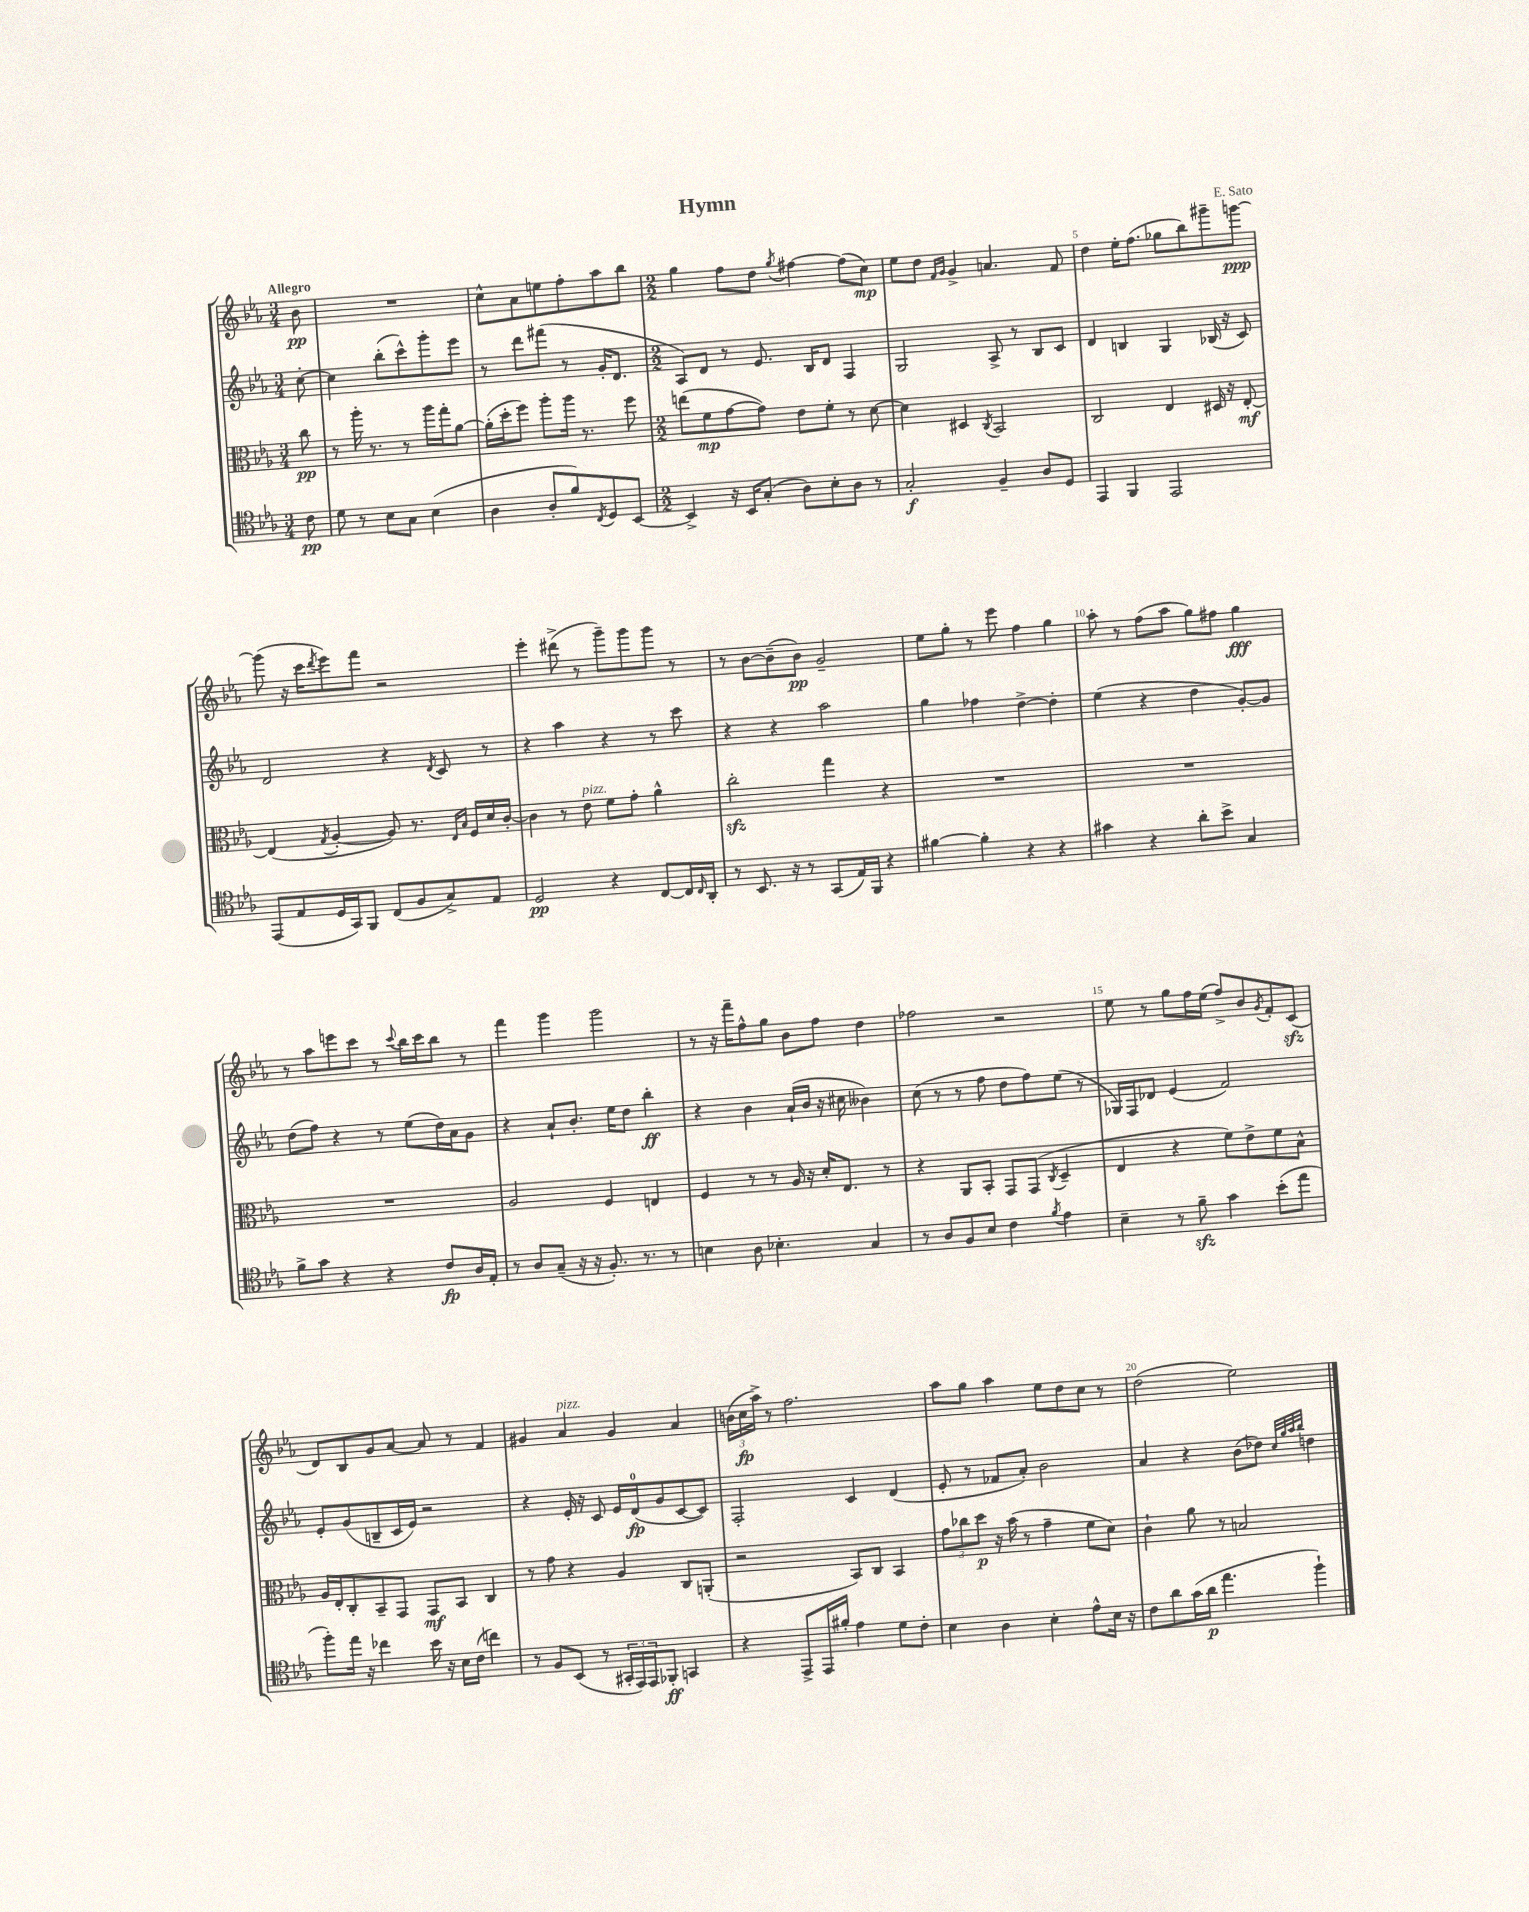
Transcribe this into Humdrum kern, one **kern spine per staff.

**kern	**dynam	**kern	**dynam	**kern	**dynam	**kern	**dynam
*part4	*part4	*part3	*part3	*part2	*part2	*part1	*part1
*staff4	*staff4	*staff3	*staff3	*staff2	*staff2	*staff1	*staff1
*clefC4	*	*clefC3	*	*clefG2	*	*clefG2	*
*k[b-e-a-]	*	*k[b-e-a-]	*	*k[b-e-a-]	*	*k[b-e-a-]	*
*M3/4	*	*M3/4	*	*M3/4	*	*M3/4	*
=	=	=	=	=	=	=	=
!	!	!	!	!	!	!LO:TX:a:B:t=Allegro	!
8c\	pp	8cc\	pp	[8cc'\	.	8b-\	pp
=1	=1	=1	=1	=1	=1	=1	=1
8d\	.	8r	.	4cc\]	.	2.r	.
8r	.	16aa-'\	.	.	.	.	.
.	.	8.r	.	.	.	.	.
8B-\L	.	.	.	(8bb-'\L	.	.	.
8G\J	.	8r	.	8ccc^^\)	.	.	.
(4B-\	.	16aa-\LL	.	8ggg'\	.	.	.
.	.	16gg'\J	.	.	.	.	.
.	.	[8a-\J	.	8eee-\J	.	.	.
=2	=2	=2	=2	=2	=2	=2	=2
4A-\	.	(16a-'\LL]	.	8r	.	8cc^^\L	.
.	.	16dd'\J	.	.	.	.	.
.	.	8ff\J)	.	8ddd\L	.	8a-\	.
8A-'/L	.	8aa-'\L	.	(8fff#X\J	.	8een\	.
8f/)	.	16aa-\Jk	.	8r	.	8ff'\	.
.	.	8.r	.	.	.	.	.
8qC/	.	.	.	.	.	.	.
8D/	.	.	.	16g'/KL	.	8aa-\	.
.	.	.	.	8.d/J	.	.	.
[8BB-/J	.	8ff\	.	.	.	8bb-\J	.
=3	=3	=3	=3	=3	=3	=3	=3
*M2/2	*	*M2/2	*	*M2/2	*	*M2/2	*
4BB-^/]	.	(8een\L	.	8A-/L)	.	4gg\	.
.	.	8f\	mp	8d/J	.	.	.
16r	.	[8g\	.	8r	.	8ff\L	.
16BB-/KL	.	.	.	.	.	.	.
(8G'/J	.	8g\J])	.	8.e-/	.	8dd\J	.
.	.	.	.	.	.	8qgg/	.
8A-\L)	.	8e-\L	.	.	.	[4ff#X\	.
.	.	.	.	16B-/KL	.	.	.
8B-'\	.	8f'\J	.	8d/J	.	.	.
8A-\J	.	8r	.	4F/	.	(8ff#\L]	.
8r	.	[8d\	.	.	.	8cc\J)	mp
=4	=4	=4	=4	=4	=4	=4	=4
2G'/	f	4d\]	.	2G/	.	8ee-\L	.
.	.	.	.	.	.	8dd\J	.
.	.	.	.	.	.	16qqf/LL	.
.	.	.	.	.	.	16qqg/JJ	.
.	.	4D#X/	.	.	.	4g^/	.
.	.	8qC/	.	.	.	.	.
4F~/	.	2BB-/	.	8A-^/	.	4.an/	.
.	.	.	.	8r	.	.	.
8A-/L	.	.	.	8B-/L	.	.	.
8D/J	.	.	.	8c/J	.	8f/	.
=5	=5	=5	=5	=5	=5	=5	=5
4EE-/	.	2C/	.	4d/	.	4dd\	.
4FF/	.	.	.	4Bn/	.	16ee-'\KL	.
.	.	.	.	.	.	(8.ff\J	.
2EE-/	.	4E-/	.	4G/	.	8gg-X\L	.
.	.	.	.	.	.	8bb-\)	.
.	.	16D#X/	.	(16B-X/	.	8ggg#X~\	.
.	.	16r	.	16r	.	.	.
.	.	[8E-'/	mf	8c/)	.	[8gggn\J	ppp
!!LO:LB:g=z
=6	=6	=6	=6	=6	=6	=6	=6
(8EE-/L	.	(4E-/]	.	2d/	.	(8ggg\]	.
8E-/	.	.	.	.	.	16r	.
.	.	.	.	.	.	16ccc\KL	.
.	.	8qG/	.	.	.	8qddd/	.
16D/L	.	[4A-'/	.	.	.	8eee-\)	.
16GG/J)	.	.	.	.	.	.	.
8FF/J	.	.	.	.	.	8fff\J	.
(8C/L	.	8A-/])	.	4r	.	2r	.
8F/	.	8.r	.	.	.	.	.
.	.	.	.	8qd/	.	.	.
8G^/)	.	.	.	8c/	.	.	.
.	.	16qqE-/LL	.	.	.	.	.
.	.	16qqB-/JJ	.	.	.	.	.
.	.	16F/LL	.	.	.	.	.
8E-/J	.	16d/	.	8r	.	.	.
.	.	[16c'/JJ	.	.	.	.	.
=7	=7	=7	=7	=7	=7	=7	=7
2D/	pp	4c\]	.	4r	.	4eee-'\	.
.	.	8r	.	4aa-\	.	(8ddd#X^\	.
!	!	!LO:TX:a:i:t=pizz.	!	!	!	!	!
.	.	8e-\	.	.	.	8r	.
4r	.	8f\L	.	4r	.	8ggg~\L)	.
.	.	8g'\J	.	.	.	8ggg\	.
[8C/L	.	4a-^^\	.	8r	.	8ggg\J	.
16C/L]	.	.	.	8ccc\	.	8r	.
16qqC/	.	.	.	.	.	.	.
16AA-'/JJ	.	.	.	.	.	.	.
=8	=8	=8	=8	=8	=8	=8	=8
8r	.	2cczz'\	.	4r	.	8r	.
8.BB-/	.	.	.	.	.	[8b-\L	.
.	.	.	.	4r	.	(8b-~\]	.
16r	.	.	.	.	.	.	.
8r	.	.	.	.	.	8b-\J)	pp
(8GG/L	.	4gg\	.	2aa-\	.	2g~/	.
16E-/L)	.	.	.	.	.	.	.
16FF/JJ	.	.	.	.	.	.	.
4r	.	4r	.	.	.	.	.
=9	=9	=9	=9	=9	=9	=9	=9
[4f#X\	.	1r	.	4gg\	.	8ee-\L	.
.	.	.	.	.	.	8gg'\J	.
4f#'\]	.	.	.	4ff-X\	.	8r	.
.	.	.	.	.	.	8eee-\	.
4r	.	.	.	[4dd^\	.	4ff\	.
4r	.	.	.	4dd'\]	.	4gg\	.
=10	=10	=10	=10	=10	=10	=10	=10
4g#X\	.	1r	.	(4ee-\	.	8aa-'\	.
.	.	.	.	.	.	8r	.
4r	.	.	.	4r	.	(8ff\L	.
.	.	.	.	.	.	8aa-\J	.
8a-'\L	.	.	.	4dd\	.	8gg\L)	.
8b-^\J	.	.	.	.	.	8ff#X\J	.
4G/	.	.	.	[8g'/L)	.	4gg\	fff
.	.	.	.	8g/J]	.	.	.
!!LO:LB:g=z
=11	=11	=11	=11	=11	=11	=11	=11
8f^\L	.	1r	.	(8dd\L	.	8r	.
8g\J	.	.	.	8ff\J)	.	8aa-\L	.
4r	.	.	.	4r	.	8eeen\	.
.	.	.	.	.	.	8ccc\J	.
4r	.	.	.	8r	.	8r	.
.	.	.	.	.	.	8qqccc/	.
.	.	.	.	(8ee-\L	.	16bb-\LL	.
.	.	.	.	.	.	16ccc\J	.
8c/L	fp	.	.	16dd\L)	.	8bb-\J	.
.	.	.	.	16a-\J	.	.	.
16A-/L	.	.	.	8g\J	.	8r	.
16E-'/JJ	.	.	.	.	.	.	.
=12	=12	=12	=12	=12	=12	=12	=12
8r	.	2A-/	.	4r	.	4fff\	.
8A-/L	.	.	.	.	.	.	.
(8G~/J	.	.	.	8a-`/L	.	4ggg\	.
16r	.	.	.	8.b-'/J	.	.	.
16r	.	.	.	.	.	.	.
8.F'/)	.	4F/	.	.	.	2ggg\	.
.	.	.	.	16ee-\KL	.	.	.
.	.	.	.	8dd\J	.	.	.
8.r	.	.	.	.	.	.	.
.	.	4En/	.	4bb-'\	ff	.	.
8r	.	.	.	.	.	.	.
=13	=13	=13	=13	=13	=13	=13	=13
4Bn\	.	4F/	.	4r	.	8r	.
.	.	.	.	.	.	16r	.
.	.	.	.	.	.	16fff~\KL	.
8A-\	.	8r	.	4b-\	.	8ff^^\	.
4.B-X'\	.	8r	.	.	.	8gg\J	.
.	.	16A-/	.	(16a-`/LL	.	8b-\L	.
.	.	16r	.	16b-/JJ	.	.	.
.	.	16d'/KL	.	16r	.	8ff\J	.
.	.	8.E-/J	.	16cc#X\	.	.	.
4G/	.	.	.	4b--X\)	.	4dd\	.
.	.	8r	.	.	.	.	.
=14	=14	=14	=14	=14	=14	=14	=14
8r	.	4r	.	(8cc\	.	2ff-X\	.
8A-/L	.	.	.	8r	.	.	.
8F/	.	8AA-/L	.	8r	.	.	.
8B-/J	.	8BB-'/J	.	8ff\	.	.	.
4c\	.	8GG/L	.	8dd\L	.	2r	.
.	.	(8GG/J	.	8ff\)	.	.	.
8qf/	.	8qC/	.	.	.	.	.
4e-\	.	4D~/	.	(8ee-\J	.	.	.
.	.	.	.	8r	.	.	.
=15	=15	=15	=15	=15	=15	=15	=15
4B-~\	.	4E-/	.	16G-X/LL)	.	8ee-\	.
.	.	.	.	16F/J	.	.	.
.	.	.	.	8d-X/J	.	8r	.
8r	.	4r	.	(4e-/	.	8gg\L	.
8fzz~\	.	.	.	.	.	16ff\L	.
.	.	.	.	.	.	(16ee-\JJ	.
4g\	.	8f\L)	.	2f/)	.	8ff^/L)	.
.	.	8e-^\	.	.	.	8b-/	.
.	.	.	.	.	.	8qg/	.
(8b-'\L	.	8f\	.	.	.	8f'/	.
8ee-\J	.	8B-^^\J	.	.	.	(8czz/J	.
!!LO:LB:g=z
=16	=16	=16	=16	=16	=16	=16	=16
8ff'\L)	.	16A-/LL	.	8e-'/L	.	8d/L)	.
.	.	16E-'/J	.	.	.	.	.
16ee-\Jk	.	8C'/	.	(8g/	.	8B-/	.
16r	.	.	.	.	.	.	.
4cc-X\	.	8BB-~/	.	8Bn~/	.	8g/	.
.	.	8GG/J	.	16c/L	.	[8a-/J	.
.	.	.	.	16e-/JJ)	.	.	.
16b-\	.	8GG/L	mf	2r	.	8a-/]	.
16r	.	.	.	.	.	.	.
16B-\LL	.	8BB-/J	.	.	.	8r	.
(16c\JJ	.	.	.	.	.	.	.
4ccn\)	.	4C/	.	.	.	4f/	.
=17	=17	=17	=17	=17	=17	=17	=17
8r	.	8r	.	4r	.	4g#X/	.
8F/L	.	8g\	.	.	.	.	.
!	!	!	!	!	!	!LO:TX:a:i:t=pizz.	!
(8BB-/J	.	4r	.	16e-'/	.	4a-/	.
.	.	.	.	16r	.	.	.
8r	.	.	.	8c/	.	.	.
24GG#X'/LL	.	4A-/	.	16e-/LL	.	4g#/	.
24EE-/)	.	.	.	.	.	.	.
.	.	.	.	(16d/J	fp	.	.
24EE-/J	.	.	.	.	.	.	.
8FF-X'/J	ff	.	.	8g/	.	.	.
4GGn/	.	8C/L	.	[8c/	.	4a-/	.
.	.	(8AAn'/J	.	8c/J])	.	.	.
=18	=18	=18	=18	=18	=18	=18	=18
4r	.	2r	.	2F'/	.	(24bn\LL	.
.	.	.	.	.	.	24cc\	fp
.	.	.	.	.	.	24aa-^\JJ)	.
.	.	.	.	.	.	8r	.
8EE-^/L	.	.	.	.	.	2.ff\	.
16EE-/L	.	.	.	.	.	.	.
16f#X'/JJ	.	.	.	.	.	.	.
4e-\	.	8BB-/L)	.	4c/	.	.	.
.	.	8C/J	.	.	.	.	.
8d\L	.	4BB-/	.	(4d/	.	.	.
8c'\J	.	.	.	.	.	.	.
=19	=19	=19	=19	=19	=19	=19	=19
4B-\	.	12g\L	.	8e-'/	.	8aa-\L	.
.	.	12cc-X\	.	.	.	.	.
.	.	.	.	8r	.	8gg\J	.
.	.	12dd\J	p	.	.	.	.
4A-\	.	16r	.	8f-X/L	.	4aa-\	.
.	.	(16b-\	.	.	.	.	.
.	.	8r	.	8a-'/J)	.	.	.
4B-'\	.	4g~\	.	2b-\	.	8ee-\L	.
.	.	.	.	.	.	8dd\	.
8e-^^\L	.	8f\L	.	.	.	8cc\J	.
16B-\Jk	.	8d\J)	.	.	.	8r	.
16r	.	.	.	.	.	.	.
=20	=20	=20	=20	=20	=20	=20	=20
8c\L	.	4c`\	.	4a-/	.	(2dd\	.
8a-\	.	.	.	.	.	.	.
(16g\L	.	8a-\	.	4r	.	.	.
16a-\JJ	p	.	.	.	.	.	.
4.ee-\	.	8r	.	.	.	.	.
.	.	2Bn/	.	(8b-\L	.	2ee-\)	.
.	.	.	.	8dd-X\J)	.	.	.
.	.	.	.	32qqcc/LLL	.	.	.
.	.	.	.	32qqgg/	.	.	.
.	.	.	.	32qqaa-/	.	.	.
.	.	.	.	32qqbb-/JJJ	.	.	.
4ff`\)	.	.	.	4ddn\	.	.	.
==	==	==	==	==	==	==	==
*-	*-	*-	*-	*-	*-	*-	*-
